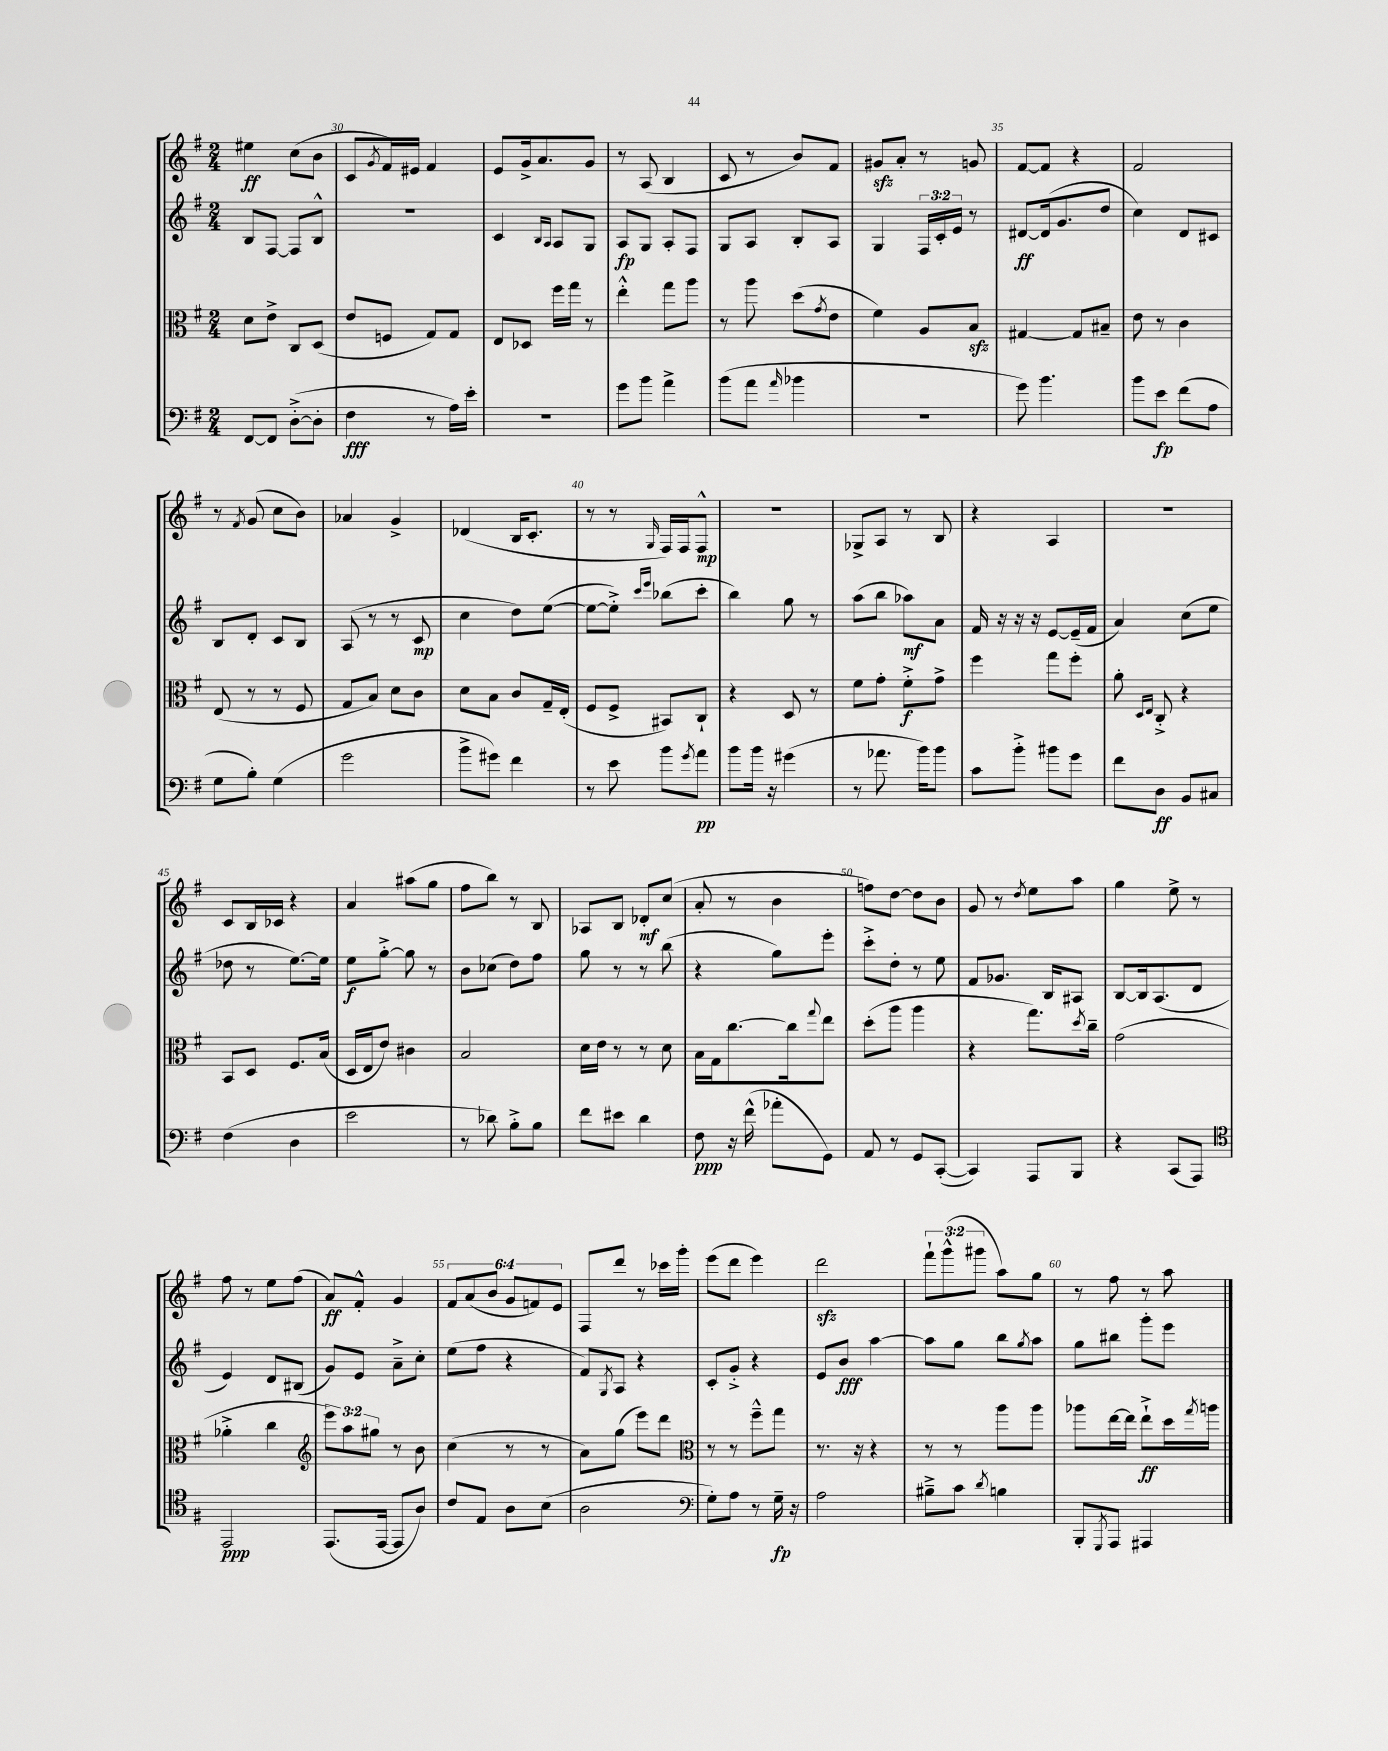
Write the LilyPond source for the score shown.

<<
\new StaffGroup <<
\new Staff = "s0" {
    \clef treble \key g \major \numericTimeSignature \time 2/4 \override Staff.TupletNumber.text = #tuplet-number::calc-fraction-text
    eis''4\ff c''8( b'8 |
    c'8 \acciaccatura { g'8 } fis'16) eis'16 fis'4 |
    e'8 g'16-> a'8. g'8 |
    r8 a8( b4 |
    c'8 r8 b'8) fis'8 |
    gis'8\sfz a'8-. r8 g'8 |
    fis'8~ fis'8 r4 |
    fis'2 |
    r8 \acciaccatura { fis'8 } g'8( c''8 b'8) |
    aes'4 g'4-> |
    des'4( b16 c'8.-. |
    r8 r8 \grace { g16 } fis16) fis16 fis8-^\mp |
    r2 |
    ges8-> a8 r8 b8 |
    r4 a4 |
    R2 |
    c'8 b16 ces'16 r4 |
    a'4 ais''8( g''8 |
    fis''8 b''8) r8 b8 |
    aes8 b8 des'8-.\mf c''8( |
    a'8-. r8 b'4 |
    f''8) d''8~ d''8 b'8 |
    g'8 r8 \acciaccatura { d''8 } e''8 a''8 |
    g''4 e''8-> r8 |
    fis''8 r8 e''8 fis''8( |
    a'8\ff) fis'8-.-^ g'4 |
    \tuplet 6/4 { fis'8 a'8( b'8 g'8 f'8) e'8 } |
    fis8 d'''8 r8 ces'''16 g'''16-. |
    e'''8( d'''8 e'''4) |
    d'''2\sfz |
    \tuplet 3/2 { fis'''8-! g'''8-^( gis'''8 } a''8) g''8 |
    r8 fis''8 r8 a''8 \bar "|." |
}
\new Staff = "s1" {
    \clef treble \key g \major \numericTimeSignature \time 2/4 \override Staff.TupletNumber.text = #tuplet-number::calc-fraction-text
    b8 fis8~ fis8 b8-^ |
    r2 |
    c'4 \grace { b16 a16 } a8 g8 |
    a8\fp g8 a8-. fis8 |
    g8 a8 b8-. a8 |
    g4 \tuplet 3/2 { fis16 c'16-. e'16 } r8 |
    dis'8~\ff dis'16( g'8. d''8 |
    c''4) d'8 cis'8 |
    b8 d'8-. c'8 b8 |
    a8( r8 r8 c'8\mp |
    c''4 d''8) e''8~( |
    e''8~ e''8-.->) \grace { c'''16 e'''16 } bes''8( c'''8-. |
    b''4) g''8 r8 |
    a''8( b''8 aes''8\mf) a'8 |
    fis'16 r16 r16 r16 e'8~ e'16--( fis'16 |
    a'4) c''8( e''8 |
    des''8 r8 e''8.~) e''16 |
    e''8\f g''8~-.-> g''8 r8 |
    b'8 ces''8( d''8) fis''8 |
    g''8 r8 r8 b''8( |
    r4 g''8) e'''8-. |
    c'''8-.-> d''8-. r8 e''8 |
    fis'8 ges'8. b16 ais8 |
    b8~ b16 a8.( d'8 |
    e'4) d'8 bis8( |
    g'8) e'8 a'8---> c''8-. |
    e''8( fis''8 r4 |
    fis'8) \acciaccatura { g8 } a8 r4 |
    c'8-. g'8-.-> r4 |
    e'8 b'8\fff a''4~ |
    a''8 g''8 b''8 \acciaccatura { g''8 } a''8 |
    g''8 bis''8 g'''8-. e'''8 \bar "|." |
}
\new Staff = "s2" {
    \clef alto \key g \major \numericTimeSignature \time 2/4 \override Staff.TupletNumber.text = #tuplet-number::calc-fraction-text
    d'8 e'8-> c8 d8( |
    e'8 f8 g8) g8 |
    e8 des8 fis''16 g''16 r8 |
    e''4-.-^ g''8 a''8 |
    r8 a''8 d''8( \acciaccatura { g'8 } e'8 |
    fis'4) a8 b8\sfz |
    gis4~ gis8 bis8-- |
    e'8 r8 c'4 |
    e8( r8 r8 fis8 |
    g8 b8) d'8 c'8 |
    d'8 b8 c'8 g16-- e16-.( |
    fis8 fis8-> bis,8) c8-! |
    r4 d8 r8 |
    fis'8 g'8-. fis'8-.->\f g'8-> |
    fis''4 g''8 fis''8-. |
    a'8-. \grace { d16 e16 } c8-.-> r4 |
    b,8 d8 fis8. b16( |
    d16 e16 e'8) cis'4 |
    b2 |
    d'16 e'16 r8 r8 d'8 |
    b16 g16 c''8.~ c''16 \appoggiatura { g''8 } e''8 |
    d''8-.( a''8 a''4 |
    r4 g''8.) \acciaccatura { d''8 } c''16-- |
    g'2( |
    aes'4-.-> c''4 |
    \clef treble \tuplet 3/2 { e'''8) a''8 gis''8 } r8 b'8 |
    c''4( r8 r8 |
    a'8) g''8( e'''8) d'''8 |
    \clef alto r8 r8 fis''8---^ g''8 |
    r8. r16 r4 |
    r8 r8 a''8 a''8 |
    aes''8 e''16~ e''16 e''8-!->\ff d''16 \acciaccatura { g''8 } a''16 \bar "|." |
}
\new Staff = "s3" {
    \clef bass \key g \major \numericTimeSignature \time 2/4
    fis,8~ fis,8 d8~-.->( d8-. |
    fis4\fff r8 a16) e'16-. |
    r2 |
    g'8 b'8 a'4-> |
    b'8( a'8 \grace { a'16 } bes'4 |
    r2 |
    g'8) b'4. |
    b'8 e'8\fp fis'8( a8 |
    g8 b8-.) g4( |
    g'2 |
    b'8-> gis'8) fis'4 |
    r8 e'8 b'8 \acciaccatura { g'8 } a'8\pp |
    b'8 b'16 r16 gis'4( |
    r8 aes'8. b'16) b'8 |
    c'8 b'8-.-> bis'8 g'8 |
    fis'8 d8\ff b,8 cis8 |
    fis4( d4 |
    e'2 |
    r8 des'8) b8-.-> b8 |
    fis'8 eis'8 d'4 |
    fis8\ppp r16 fis'16-^( aes'8-. g,8) |
    a,8 r8 g,8 c,8~-.( |
    c,4) a,,8 b,,8 |
    r4 c,8( a,,8) |
    \clef tenor e,2\ppp |
    e,8.( e,16~ e,8 a8) |
    c'8 e8 a8 b8( |
    a2 |
    \clef bass g8-.) a8 r8 g16--\fp r16 |
    a2 |
    bis8---> c'8 \acciaccatura { d'8 } b4 |
    b,,8-. \acciaccatura { g,,8 } a,,8 ais,,4 \bar "|." |
}
>>
>>
\layout { \context { \Score currentBarNumber = #29 \override BarNumber.break-visibility = ##(#f #t #t) barNumberVisibility = #(every-nth-bar-number-visible 5) } }
